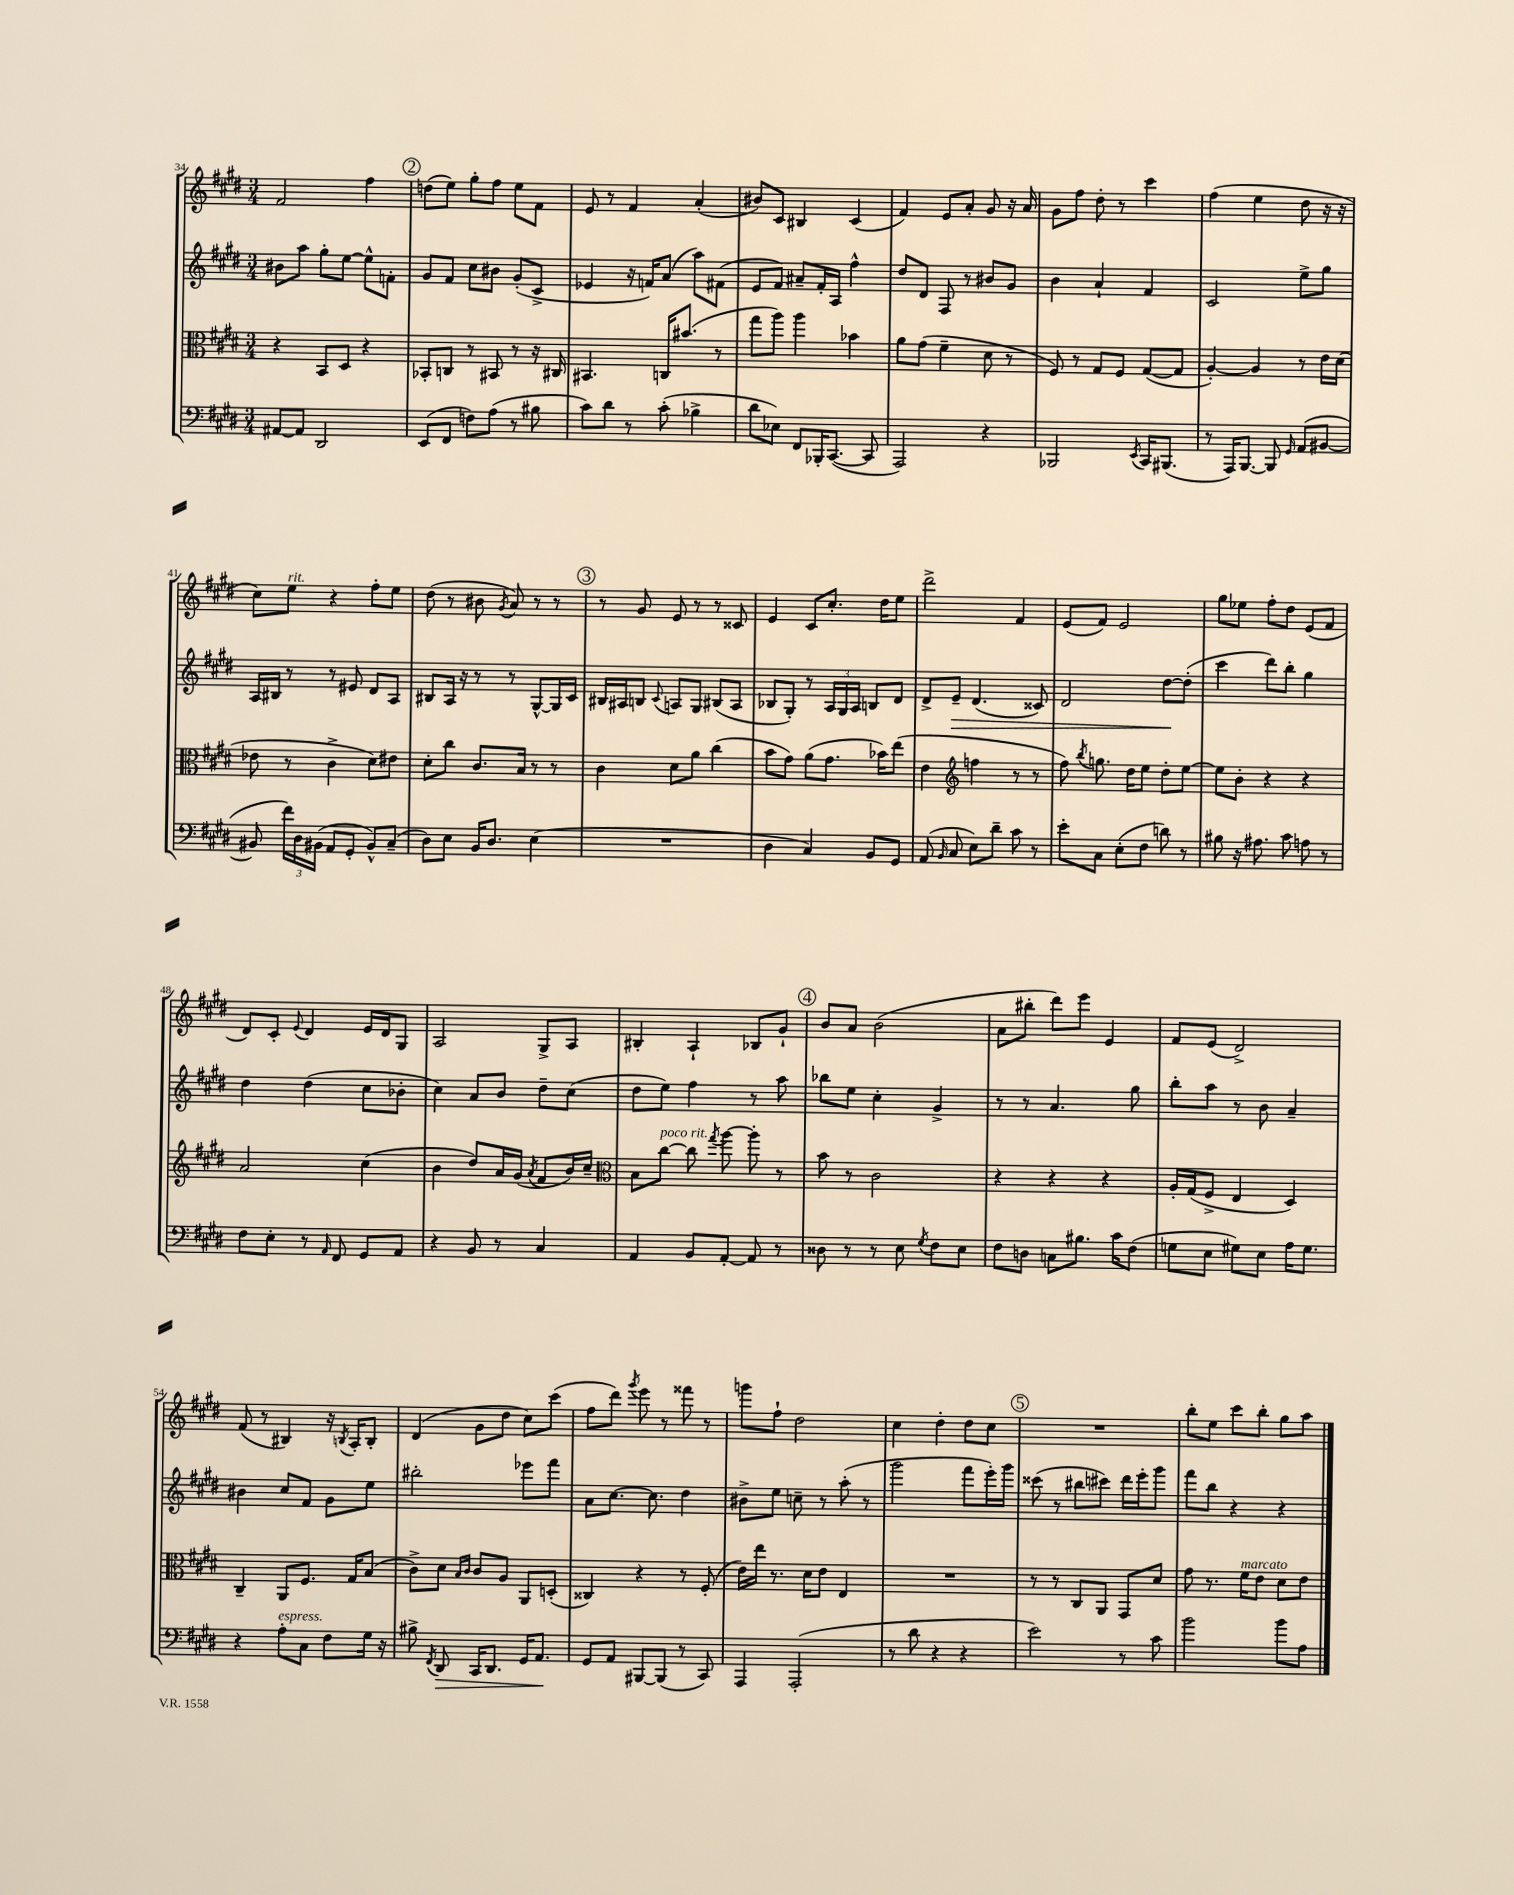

**kern	**dynam	**kern	**kern	**dynam	**kern
*part4	*part4	*part3	*part2	*part2	*part1
*staff4	*staff4	*staff3	*staff2	*staff2	*staff1
*clefF4	*	*clefC3	*clefG2	*	*clefG2
*k[f#c#g#d#]	*	*k[f#c#g#d#]	*k[f#c#g#d#]	*	*k[f#c#g#d#]
*M3/4	*	*M3/4	*M3/4	*	*M3/4
=34	=34	=34	=34	=34	=34
[8AA#X/L	.	4r	8b#X\L	.	2f#/
8AA#/J]	.	.	8aa\J	.	.
2DD#/	.	8BB/L	8gg#'\L	.	.
.	.	8D#/J	[8ee\J	.	.
.	.	4r	8ee^^\L]	.	4ff#\
.	.	.	8fn'\J	.	.
!!LO:REH:place=s1:t=2
=35	=35	=35	=35	=35	=35
(8EE/L	.	8BB-X'/L	8g#/L	.	(8ddn\L
8FF#/J	.	8Cn/J	8f#/J	.	8ee\J)
8Fn\L)	.	8r	8cc#\L	.	8gg#'\L
(8A\J	.	8BB#X/	8b#X\J	.	8ff#\J
8r	.	8r	(8g#'/L	.	8ee\L
8B#X\	.	16r	8c#^/J	.	8f#\J
.	.	16C#X/	.	.	.
=36	=36	=36	=36	=36	=36
8c#\L)	.	4.BB#X/	4e-X/	.	8e/
8d#\J	.	.	.	.	8r
8r	.	.	16r	.	4f#/
.	.	.	16fn/KL)	.	.
(8c#'\	.	16Cn/KL	(8a/J	.	.
.	.	(8.b#X/J	.	.	.
4B-X^\	.	.	8aa\L)	.	(4a'/
.	.	8r	(8f#X\J	.	.
=37	=37	=37	=37	=37	=37
8d#\L	.	8gg#\L	8e/L	.	8b#X/L)
8E-X\J)	.	8aa\J)	8f#/J)	.	8c#/J
8FF#/L	.	4aa\	8a#X~/L	.	4B#X/
16BBB-X'/K	.	.	16f#'/L	.	.
([8.CC#/J	.	.	16A/JJ	.	.
.	.	4b-X\	4ff#^^\	.	(4c#/
8CC#/]	.	.	.	.	.
=38	=38	=38	=38	=38	=38
2AAA/)	.	8a\L	8dd#/L	.	4f#/)
.	.	(8g#\J	8d#/J	.	.
.	.	4f#~\	8F#/	.	8e/L
.	.	.	8r	.	8a'/J
4r	.	8d#\	8b#X/L	.	8g#/
.	.	8r	8g#/J	.	16r
.	.	.	.	.	16a/
=39	=39	=39	=39	=39	=39
2BBB-X/	.	8F#/)	4b\	.	8g#\L
.	.	8r	.	.	8ff#\J
.	.	8G#/L	4a`/	.	8dd#'\
.	.	8F#/J	.	.	8r
8qEE/	.	.	.	.	.
16CC#/KL	.	([8G#/L	4f#/	.	4ccc#\
(8.BBB#X/J	.	.	.	.	.
.	.	8G#/J]	.	.	.
=40	=40	=40	=40	=40	=40
8r	.	[4A'/)	2c#/	.	(4ff#\
16AAA/KL)	.	.	.	.	.
[8.BBB/J	.	.	.	.	.
.	.	4A/]	.	.	4ee\
8BBB/]	.	.	.	.	.
16qqGG#/	.	.	.	.	.
(8AA/L	.	8r	8ee^\L	.	8dd#\
[8BB#X/J	.	16e\LL	8gg#\J	.	16r
.	.	(16d#\JJ	.	.	16r
!!LO:LB:g=z
=41	=41	=41	=41	=41	=41
8BB#X/]	.	8e-X\	16A/LL	.	8cc#\L)
.	.	.	16B#X/JJ	.	.
!	!	!	!	!	!LO:TX:a:i:t=rit.
24f#\LL)	.	8r	8r	.	8ee\J
24D#\	.	.	.	.	.
(24BB#X\JJ	.	.	.	.	.
8AA/L	.	4c#^\	8r	.	4r
8GG#'/J	.	.	8e#X/	.	.
8BB#^^/L)	.	8d#\L)	8d#/L	.	8ff#'\L
(8C#~/J	.	8e#X\J	8A/J	.	8ee\J
=42	=42	=42	=42	=42	=42
8D#\L)	.	8d#'\L	8B#X/L	.	(8dd#\
8E\J	.	8cc#\J	16A/Jk	.	8r
.	.	.	16r	.	.
16BB/KL	.	8.c#/L	8r	.	8b#X\
8.D#/J	.	.	.	.	.
.	.	.	.	.	8qg#/
.	.	.	8r	.	8a/)
.	.	16B/Jk	.	.	.
(4E\	.	8r	[8G#^^/L	.	8r
.	.	8r	16G#/L]	.	8r
.	.	.	16c#/JJ	.	.
!!LO:REH:place=s1:t=3
=43	=43	=43	=43	=43	=43
2.r	.	4c#\	16B#X/LL	.	8r
.	.	.	16A#X/J	.	.
.	.	.	8Bn/J	.	8g#/
.	.	.	8qqc#/	.	.
.	.	8d#\L	8An/L	.	8e/
.	.	8a\J	8G#/J	.	8r
.	.	(4cc#\	(8B#X/L	.	8r
.	.	.	8A/J	.	8c##X/
=44	=44	=44	=44	=44	=44
4D#\	.	8b\L	8B-X/L	.	4e/
.	.	8g#\J)	8G#'/J)	.	.
4C#/)	.	(8a\L	8r	.	8c#/L
.	.	8.g#\J	24A/LL	.	8.cc#'/J
.	.	.	24G#/	.	.
.	.	.	24A/JJ	.	.
8BB/L	.	.	8Bn/L	.	.
.	.	16b-X\KL)	.	.	16dd#\KL
8GG#/J	.	(8ee\J	8d#/J	.	8ee\J
=45	=45	=45	=45	=45	=45
(8AA/	.	4e\	8d#^/L	.	2ddd#^\
16qqBB/	.	.	.	.	.
!	!	!	!	!LO:HP:b	!
8C#/	.	.	8e~/J	>	.
*	*	*clefG2	*	*	*
8E\L)	.	4ffn\	(4.d#/	.	.
8d#~\J	.	.	.	.	.
8c#\	.	8r	.	.	4f#/
8r	.	8r	8c##X/)	.	.
=46	=46	=46	=46	=46	=46
8e'\L	.	8ff#\)	2d#/	.	(8e/L
.	.	8qbb/	.	.	.
8C#\J	.	8.ggn\	.	.	8f#/J)
(8E'\L	.	.	.	.	2e/
.	.	16dd#\KL	.	.	.
8F#\J	.	8ee\J	.	.	.
8dn\)	.	8dd#'\L	[8dd#\L	.	.
8r	.	[8ee\J	(8dd#'\J]	]	.
=47	=47	=47	=47	=47	=47
8B#X\	.	8ee\L]	4ccc#\	.	8gg#\L
16r	.	8b'\J	.	.	8ee-X\J
8.A#X\	.	.	.	.	.
.	.	4r	8ddd#\L)	.	8ff#'\L
8c#\	.	.	8bb'\J	.	8dd#\J
8An\	.	4r	4gg#\	.	(8e/L
8r	.	.	.	.	8f#/J
!!LO:LB:g=z
=48	=48	=48	=48	=48	=48
8F#\L	.	2a/	4dd#\	.	8d#/L)
8E'\J	.	.	.	.	8c#'/J
.	.	.	.	.	8qqe/
8r	.	.	(4dd#\	.	4d#/
16qqAA/	.	.	.	.	.
8FF#/	.	.	.	.	.
8GG#/L	.	(4cc#\	8cc#\L	.	16e/LL
.	.	.	.	.	16d#/J
8AA/J	.	.	8b-X'\J	.	8G#/J
=49	=49	=49	=49	=49	=49
4r	.	4b\	4cc#\)	.	2A/
8BB/	.	8dd#/L)	8a/L	.	.
8r	.	16a/L	8b/J	.	.
.	.	(16g#/JJ	.	.	.
.	.	8qa/	.	.	.
4C#/	.	8f#/L	8dd#~\L	.	8G#^/L
.	.	16b/L)	(8cc#\J	.	8A/J
.	.	16cc#~/JJ	.	.	.
=50	=50	=50	=50	=50	=50
*	*	*clefC3	*	*	*
4AA/	.	8B\L	8dd#\L	.	4B#X'/
!	!	!LO:TX:a:i:t=poco rit.	!	!	!
.	.	[8cc#\J	8ee\J)	.	.
8BB/L	.	8cc#\]	4ff#\	.	4A`/
.	.	8qgg#/	.	.	.
[8AA'/J	.	[8aa\	.	.	.
8AA/]	.	8aa'\]	8r	.	8B-X/L
8r	.	8r	8aa\	.	8g#`/J
!!LO:REH:place=s1:t=4
=51	=51	=51	=51	=51	=51
8D##X\	.	8b\	8bb-X\L	.	8b/L
8r	.	8r	8ee\J	.	8a/J
8r	.	2c#\	4cc#'\	.	(2b\
8E\	.	.	.	.	.
8qG#/	.	.	.	.	.
8F#\L	.	.	4g#^/	.	.
8E\J	.	.	.	.	.
=52	=52	=52	=52	=52	=52
8F#\L	.	4r	8r	.	8a\L
8Dn\J	.	.	8r	.	8bb#X'\J
8Cn\L	.	4r	4.a/	.	8ddd#\L)
8.B#X\J	.	.	.	.	8eee\J
.	.	4r	.	.	4e/
16c#\KL	.	.	.	.	.
(8F#\J	.	.	8gg#\	.	.
=53	=53	=53	=53	=53	=53
8Gn\L	.	16A'/LL	8bb'\L	.	8f#/L
.	.	(16G#/J	.	.	.
8E\J	.	8F#^/J	8aa\J	.	(8e/J
8G#X\L)	.	4E/	8r	.	2d#^/)
8E\J	.	.	8b\	.	.
16A\KL	.	4D#/)	4a~/	.	.
8.G#\J	.	.	.	.	.
!!LO:LB:g=z
=54	=54	=54	=54	=54	=54
4r	.	4C#~/	4b#X\	.	(8f#/
.	.	.	.	.	8r
!LO:TX:a:i:t=espress.	!	!	!	!	!
8A'\L	.	8AA/L	8cc#/L	.	4B#X/)
8C#\J	.	8.F#/J	8f#/J	.	.
8F#\L	.	.	8g#\L	.	16r
.	.	.	.	.	8qBn/
.	.	16G#/KL	.	.	16A'/KL
16G#\Jk	.	(8B/J	8ee\J	.	8B'/J
16r	.	.	.	.	.
=55	=55	=55	=55	=55	=55
8B#X^\	.	8c#^\L)	2bb#X'\	.	(4d#/
8qFF#/	.	.	.	.	.
!	!LO:HP:b	!	!	!	!
8DD#/	>	8d#\J	.	.	.
.	.	16qqB/LL	.	.	.
.	.	16qqc#/JJ	.	.	.
16CC#/KL	.	8c#/L	.	.	8g#\L
8.DD#/J	.	.	.	.	.
.	.	8A/J	.	.	8dd#\J
16GG#/KL	.	8AA/L	8eee-X\L	.	8cc#\L)
8.AA/J	.	.	.	.	.
.	.	(8Dn'/J	8fff#\J	.	(8ccc#\J
.	]	.	.	.	.
=56	=56	=56	=56	=56	=56
8GG#/L	.	4C##X/)	8a\L	.	8ff#\L
8AA/J	.	.	[8.cc#\J	.	8ddd#\J)
.	.	.	.	.	8qggg#/
[8BBB#X/L	.	4r	.	.	8eee\
.	.	.	8.cc#\]	.	.
(8BBB#/J]	.	.	.	.	8r
8r	.	8r	4dd#\	.	8fff##X\
8CC#/)	.	(8F#'/	.	.	8r
=57	=57	=57	=57	=57	=57
4AAA/	.	16e\LL)	8b#X^\L	.	8gggn\L
.	.	16ee\JJ	.	.	.
.	.	8.r	8ee\J	.	8ff#`\J
(2AAA'/	.	.	8ccn~\	.	2dd#\
.	.	16d#\KL	.	.	.
.	.	8e\J	8r	.	.
.	.	4E/	(8aa'\	.	.
.	.	.	8r	.	.
=58	=58	=58	=58	=58	=58
8r	.	2.r	2ggg#\	.	4cc#\
8d#\	.	.	.	.	.
4r	.	.	.	.	4dd#'\
4r	.	.	8fff#\L	.	8dd#\L
.	.	.	16eee'\L)	.	8cc#\J
.	.	.	16ggg#\JJ	.	.
!!LO:REH:place=s1:t=5
=59	=59	=59	=59	=59	=59
2e\)	.	8r	(8ccc##X\	.	2.r
.	.	8r	8r	.	.
.	.	8C#/L	8bb#X\L	.	.
.	.	8AA/J	8ccc#X\J)	.	.
8r	.	8GG#/L	16ddd#\LL	.	.
.	.	.	16eee'\J	.	.
8c#\	.	8d#/J	8ggg#\J	.	.
=60	=60	=60	=60	=60	=60
2b\	.	8g#\	8fff#\L	.	8bb'\L
.	.	8.r	8bb\J	.	8ee\J
.	.	.	4r	.	8ccc#\L
!	!	!LO:TX:a:i:t=marcato	!	!	!
.	.	16f#\KL	.	.	.
.	.	8e\J	.	.	8bb'\J
8b\L	.	8d#\L	4r	.	8gg#\L
8A\J	.	8e\J	.	.	8aa\J
==	==	==	==	==	==
*-	*-	*-	*-	*-	*-
